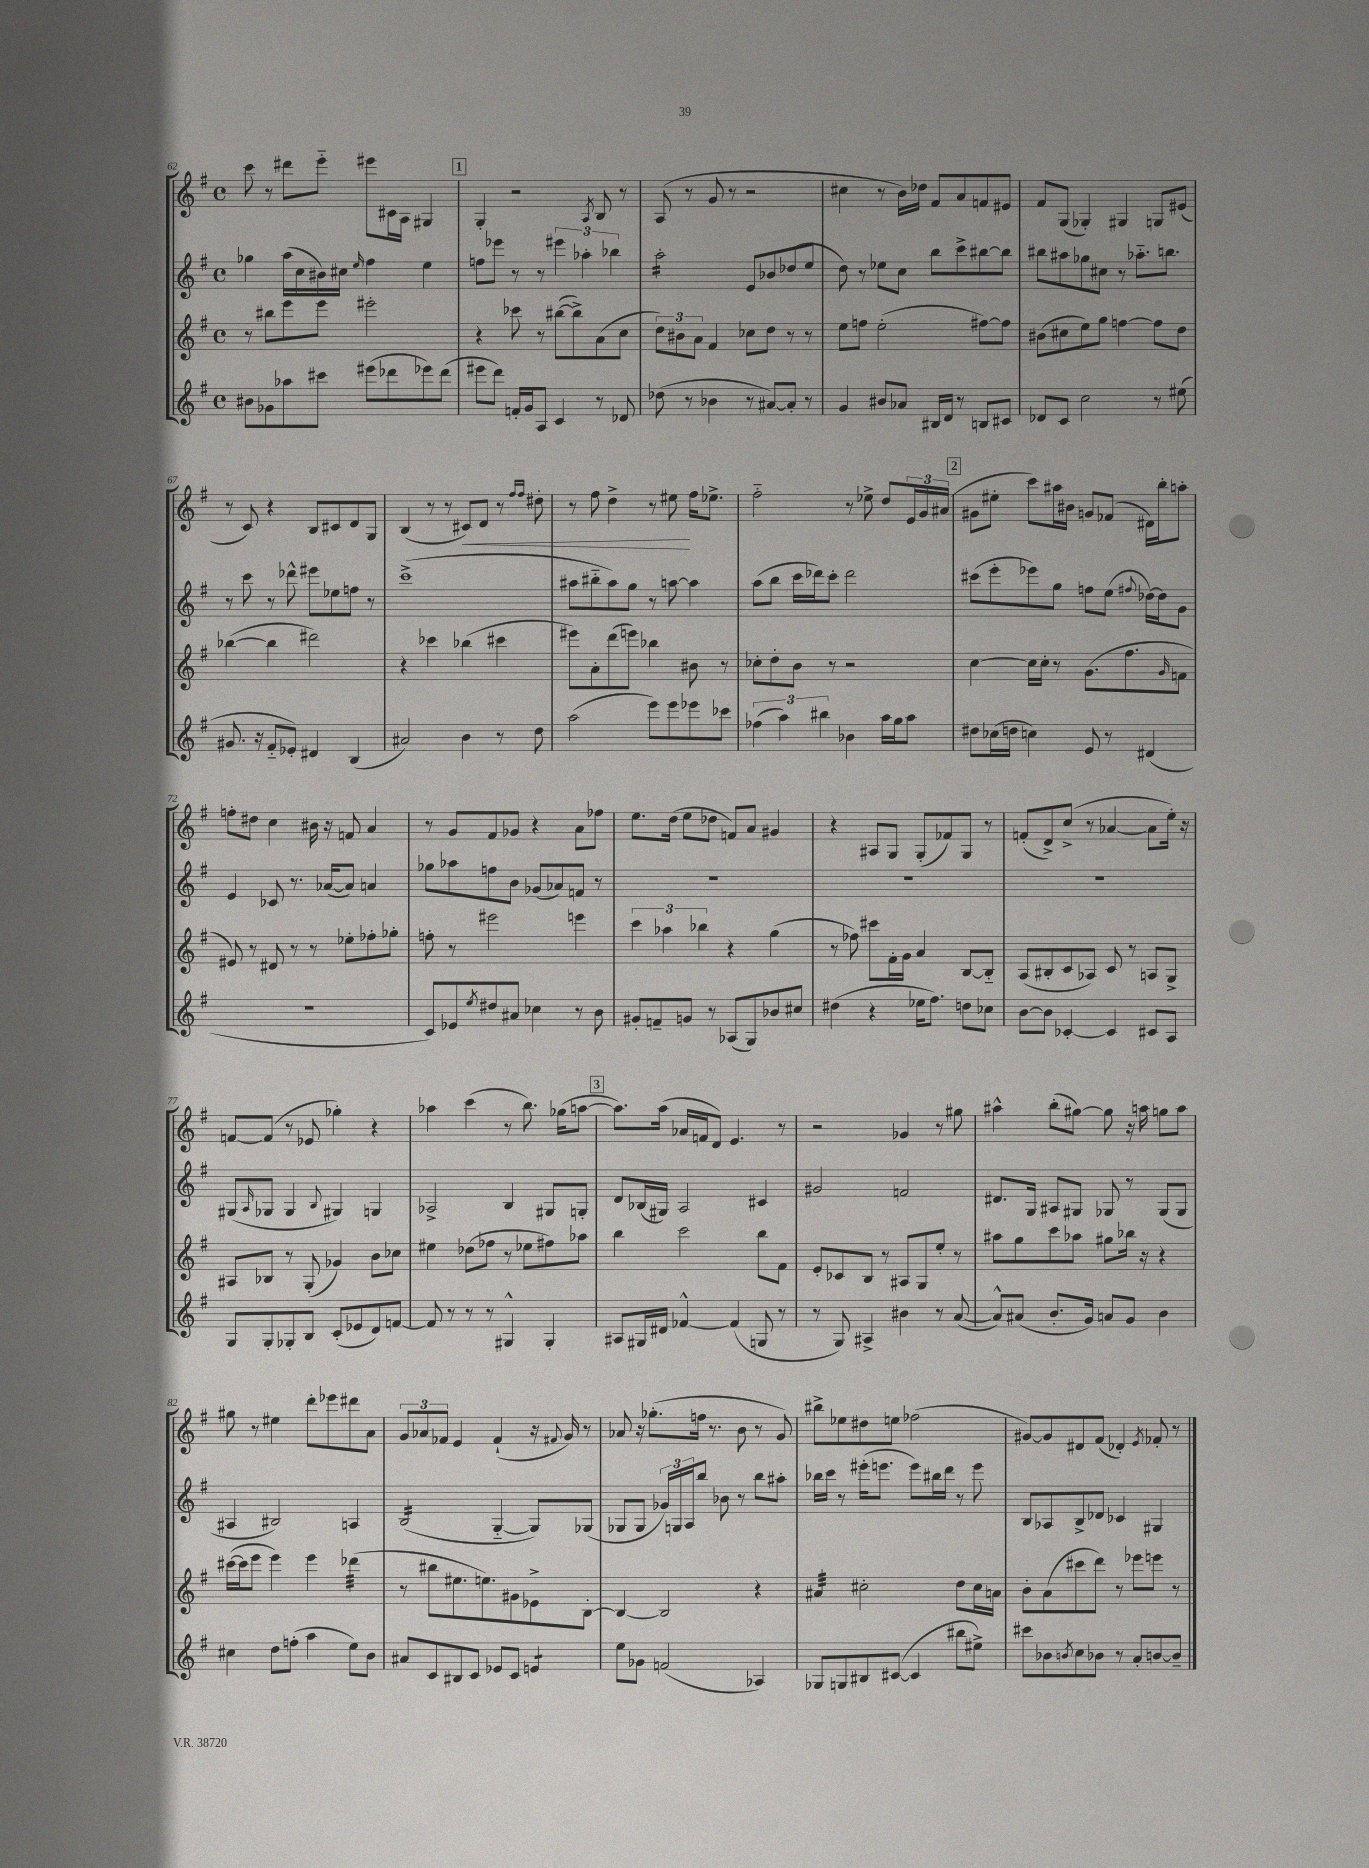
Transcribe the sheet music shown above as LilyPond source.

<<
\new StaffGroup <<
\new Staff = "s0" {
    \clef treble \key g \major \defaultTimeSignature \time 4/4
    c'''8 r8 dis'''8 e'''8-_ eis'''8 cis'16 a16 gis4 |
    \mark \markup { \box "1" } g4-. r2 \acciaccatura { a8 } b8 r8 |
    a8( r8 g'8 r8 r2 |
    cis''4 r8 b'16) des''16 fis'8 a'8 f'8 eis'8 |
    fis'8 g8( ges4-.) gis4 g8 eis'8( |
    r8 c'8) r4 b8 cis'8 d'8 g8 |
    b4( r8 r8 cis'8\<) d'8 r8 \grace { fis''16 fis''16 } dis''8-. |
    r8 fis''8 d''4-> r8 eis''8\! fis''16 ees''8.-> |
    fis''2-_ r8 ees''8-> d''8 \tuplet 3/2 { e'16 g'16 ais'16( } |
    \mark \markup { \box "2" } gis'8 eis''8-. c'''8) ais''16 bis'16 g'8 fes'8( dis'16) b''16-. a''8-. |
    f''8-. dis''8 c''4 bis'16 r16 f'8 a'4 |
    r8 g'8 fis'8 ges'8 r4 a'8 fes''8 |
    e''8. d''16( e''8 des''8 f'8) a'8 gis'4 |
    r4 ais8 g8 g8-.( fes'8) g8 r8 |
    f'8-.( d'8->) c''8->( r8 aes'4~ aes'8 e''16-.) r16 |
    f'8~ f'8( r8 ees'8 ges''4-.) r4 |
    aes''4 c'''4( r8 b''8.) ges''16( a''8~ |
    \mark \markup { \box "3" } a''8.) a''16( aes'16 f'16 d'8) e'4. r8 |
    r2 ges'4 r8 gis''8 |
    ais''4-^ b''8-.( gis''8~) gis''8 r16 a''16 g''8 a''8 |
    gis''8 r8 eis''4 d'''8-. ees'''8 dis'''8 a'8 |
    \tuplet 3/2 { g'8 aes'8 fes'8 } e'4 fes'4-!( r16 \appoggiatura { fis'8 } g'16) r8 |
    aes'8 r16 ges''8.-.( f''16 r8. b'8 r8 g'8) |
    bis''8-> ees''8 dis''8 e''8 fes''2( |
    gis'8~) gis'8 dis'8 fis'8( des'4-.) \acciaccatura { e'8 } fes'8-. r8 \bar "|." |
}
\new Staff = "s1" {
    \clef treble \key g \major \defaultTimeSignature \time 4/4
    ges''4 a''16( c''16 bis'16) cis''16 \grace { e''16 } fis''4 e''4 |
    \mark \markup { \box "1" } f''8 ees'''8 r8 r8 \tuplet 3/2 { eis'''4 aes''4-. bes''4 } |
    a''2:16-. e'8 bes'8 des''8( e''8 |
    d''8) r8 ees''8 c''8 b''8 c'''8-> bis''8~ bis''8 |
    bis''8 ais''8 ges''8 cis''8 r8 aes''8.-_ b''8. |
    r8 c'''8 r8 des'''8-^ eis'''8 ees''8 f''8 r8 |
    c'''1->( |
    ais''8 bis''8-_ ais''8) g''8 r8 a''8~ a''4 |
    a''8( b''8 c'''16 des'''16) c'''8-. des'''2 |
    \mark \markup { \box "2" } cis'''8( e'''8-. ees'''8) g''8 f''8 e''8( \appoggiatura { fis''8 } des''16~) des''16 g'8 |
    e'4 ces'8 r8. aes'16~( aes'8) a'4 |
    ges''8 aes''8 f''8 b'8 ges'8( aes'8) f'8 r8 |
    R1 |
    R1 |
    R1 |
    gis8( \grace { a16 } ges8 ges4 \appoggiatura { b8 } gis4) g4 |
    aes2-> b4 gis8 g8-. |
    \mark \markup { \box "3" } d'8 bes16( gis16) a2 cis'4 |
    gis'2 f'2 |
    dis'8. g16 ais8 gis8 ges8 r8 ges8( ges8 |
    ais4 bis2) a4 |
    b2:16( g4~-_ g8) ges8( |
    ges8 ges8 \tuplet 3/2 { ges'16) g16 a16 } b''8 bes'8 r8 b''8 ais''8-. |
    bes''16 c'''16 r8 eis'''16-.( e'''8. e'''8) bis''16 d'''16 r8 e'''8 |
    b8 aes8 b8-> des'8 ces'4 gis4 \bar "|." |
}
\new Staff = "s2" {
    \clef treble \key g \major \defaultTimeSignature \time 4/4
    r8 bis''8 e'''8 e'''8 eis'''2-. |
    \mark \markup { \box "1" } r4 ces'''8 r8 bis''8~( bis''8->) a'8( c''8 |
    \tuplet 3/2 { d''8) bis'8 a'8 } fis'4 ces''8 d''8 r8 r8 |
    e''8 f''8 e''2-.( fis''8~) fis''8 |
    bis'8( cis''8 e''8) g''8 f''4~ f''8 d''8 |
    bes''4~( bes''4 dis'''2) |
    r4 ces'''4 bes''4( cis'''4 |
    eis'''8) a'8-. d'''8( e'''8) bes''4 bis'8 r8 |
    ces''8-. d''8-. b'8 r8 r2 |
    \mark \markup { \box "2" } c''4~ c''16 c''16-. r8 g'8.( fis''8. \grace { g'16 } f'8 |
    eis'8) r8 dis'8 r8 r8 ees''8-. fes''8-. ges''8-. |
    f''8-. r8 eis'''2 e'''4 |
    \tuplet 3/2 { c'''4 aes''4 bes''4 } r4 g''4( |
    r8 fes''8) cis'''8 fis'16-. g'16 a'4 b8~ b8-_ |
    a8( bis8-. c'8 aes8) c'8 r8 a8 g8-> |
    ais8 bes8 r8 g8-.( ges'4) b'8 ces''8 |
    eis''4 des''8( fes''8 r8 ees''8 fis''8) aes''8 |
    \mark \markup { \box "3" } b''4 c'''2 b''8 fis'8 |
    e'8-. ces'8 b8 r8 ais8 g8 e''8-. r8 |
    ais''8 g''8 c'''8 aes''8 gis''8 bes''16 r16 r4 |
    cis'''16~( cis'''16 e'''8 e'''4) e'''4 des'''4:32( |
    r8 bis''8 eis''8. e''8.) gis'8 ees'8-> b8~-. |
    b4~ b2 r4 |
    ais'4:32 cis''2-. d''8 cis''16 a'16 |
    b'8-. a'8( cis'''8 d'''8) r8 ees'''8 e'''8 r8 \bar "|." |
}
\new Staff = "s3" {
    \clef treble \key g \major \defaultTimeSignature \time 4/4
    bis'8 ges'8 aes''8 cis'''8 eis'''8( des'''8 ees'''8) des'''8( |
    \mark \markup { \box "1" } eis'''8 d'''8) f'16-. g'16 a8 c'4 r8 des'8 |
    des''8( r8 bes'4 r8 ais'8~) ais'8-. r8 |
    g'4 bis'8 aes'8 bis16 d'16 r8 b8 cis'8 |
    des'8 c'8 c''2 r8 eis''8( |
    gis'8. r16 fis'8-_ ees'8-.) dis'4 b4( |
    ais'2) b'4 r8 d''8 |
    a''2( e'''8) e'''8 ees'''8 ces'''8 |
    \tuplet 3/2 { fes''4( a''4) bis''4 } bes'4 a''16 g''16 a''8 |
    \mark \markup { \box "2" } dis''8 ces''16( d''16 c''4) e'8 r8 dis'4( |
    R1 |
    c'8) ees'8 \acciaccatura { e''8 } dis''8 ais'8 ces''4 r8 b'8 |
    gis'8-. f'8-- g'8 r8 aes8( g8) bes'8 cis''8 |
    dis''4( r4 ees''16 fis''8.) d''8 ces''8 |
    b'8~ b'8 ces'4~-. ces'4 cis'8 a8 |
    g8 g8-. ges8-. b8 c'8-.( ees'8 d'8) f'8~ |
    f'8 r8 r8 r8 gis4-^ gis4-. |
    \mark \markup { \box "3" } ais8 gis16 dis'16 fes'4~-^ fes'4( g8 r8 |
    r8 g8) ais4-> bis'4 r8 a'8~( |
    a'8-^) ais'8( b'8.-. g'16) a'8 g'8 b'4 |
    cis''4 d''8 f''8-.( a''4 e''8) b'8 |
    ais'8 c'8 bis8 c'8 ees'8 c'8 e'4:8 |
    e''8 ges'8 f'2( aes4) |
    ges8 g8 bis8 cis'8~( cis'4 bis''8 eis''8->) |
    cis'''8 bes'8 \acciaccatura { b'8 } c''8 bes'8 r8 a'8-. b'8~ b'8-- \bar "|." |
}
>>
>>
\layout { \context { \Score currentBarNumber = #62 } }
